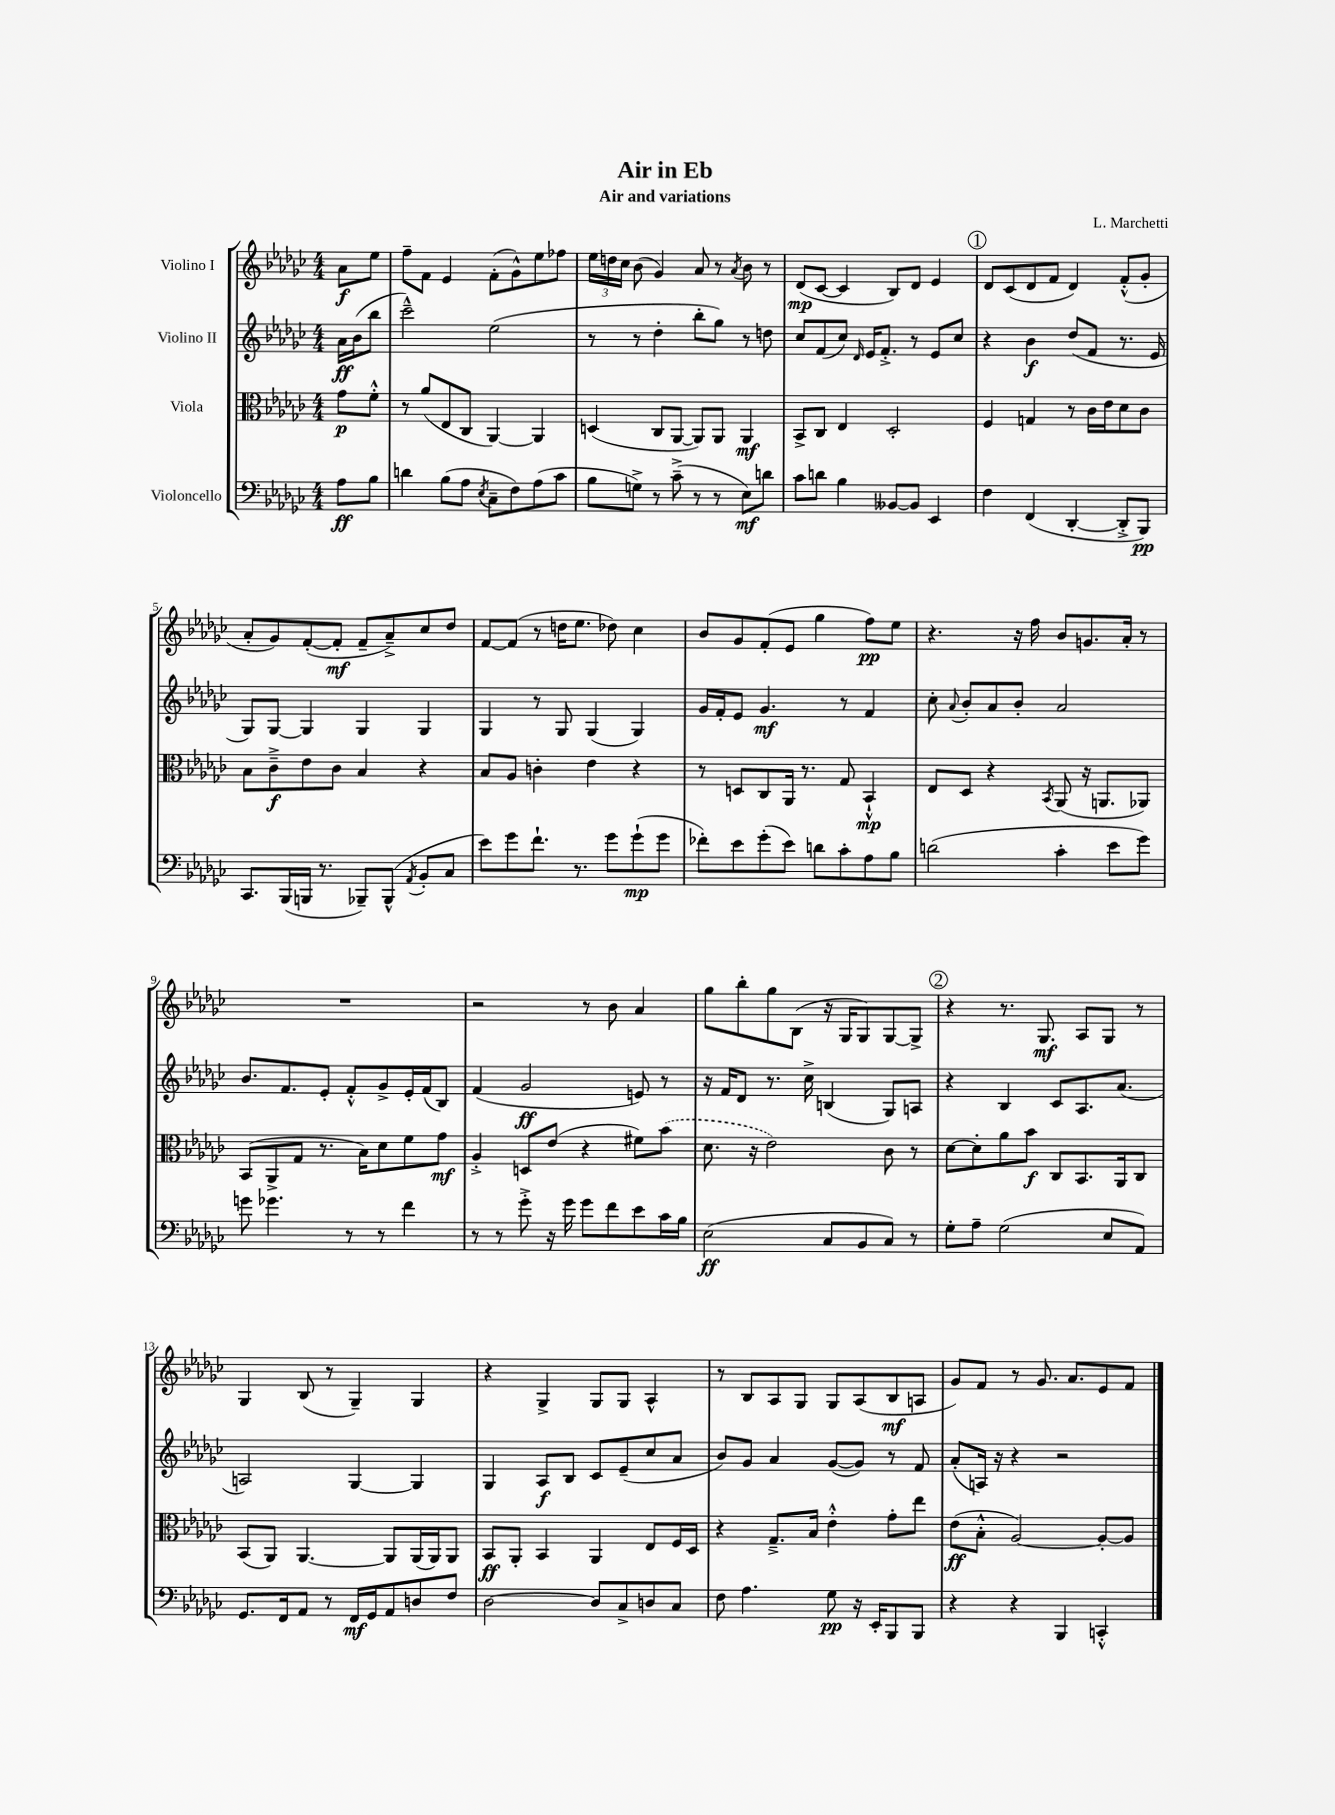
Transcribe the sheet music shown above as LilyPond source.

\header { title = "Air in Eb" composer = "L. Marchetti" subtitle = "Air and variations" }
<<
\new StaffGroup <<
\new Staff = "s0" \with { instrumentName = "Violino I" } {
    \clef treble \key ges \major \numericTimeSignature \time 4/4 \partial 4
    \autoBeamOff aes'8[\f ees''8] |
    f''8[-- f'8] ees'4 f'8[-.( ges'8-^) ees''8 fes''8] |
    \tuplet 3/2 { ees''16[ d''16 ces''16] } bes'8( ges'4) aes'8 r8 \acciaccatura { aes'8 } bes'8 r8 |
    des'8[\mp( ces'8]~ ces'4 bes8[) des'8] ees'4 |
    \mark \markup { \circle "1" } des'8[ ces'8( des'8 f'8] des'4) f'8[-.-^( ges'8]-. |
    aes'8[-. ges'8) f'8~-.( f'8]-.\mf f'8[-- aes'8--->) ces''8 des''8] |
    f'8[~ f'8]( r8 d''16[ ees''8.] des''8) ces''4 |
    bes'8[ ges'8 f'8-.( ees'8] ges''4 f''8[\pp) ees''8] |
    r4. r16 f''16 bes'8[ g'8. aes'16]-. r8 |
    R1 |
    r2 r8 bes'8 aes'4 |
    ges''8[ bes''8-. ges''8 bes8]( r16 ges16[ ges8) ges8~ ges8]-> |
    \mark \markup { \circle "2" } r4 r8. ges8.\mf aes8[ ges8] r8 |
    ges4 bes8( r8 ges4--) ges4 |
    r4 ges4-> ges8[ ges8] aes4-^ |
    r8 bes8[ aes8 ges8] ges8[ aes8( bes8\mf a8] |
    ges'8[) f'8] r8 ges'8. aes'8.[ ees'8 f'8] \bar "|." |
}
\new Staff = "s1" \with { instrumentName = "Violino II" } {
    \clef treble \key ges \major \numericTimeSignature \time 4/4 \partial 4
    \autoBeamOff aes'16[\ff bes'16( bes''8] |
    ces'''2---^) ees''2( |
    r8 r8 des''4-. bes''8[-. ges''8]) r8 d''8 |
    ces''8[ f'8( ces''8]) \grace { des'16 } ees'16[ f'8.]-.-> r8 ees'8[ ces''8] |
    \mark \markup { \circle "1" } r4 bes'4\f des''8[( f'8] r8. ees'16 |
    ges8[) ges8]~ ges4 ges4 ges4 |
    ges4 r8 ges8 ges4( ges4) |
    ges'16[ f'16-. ees'8] ges'4.\mf r8 f'4 |
    ces''8-. \appoggiatura { aes'8 } bes'8[-. aes'8 bes'8]-. aes'2 |
    bes'8.[ f'8. ees'8]-. f'8[-.-^ ges'8-> ees'16-. f'16( bes8]) |
    f'4( ges'2\ff e'8) r8 |
    r16 f'16[ des'8] r8. ces''16-> b4( ges8[) a8] |
    \mark \markup { \circle "2" } r4 bes4 ces'8[ aes8. aes'8.]( |
    a2) ges4~ ges4 |
    ges4 aes8[\f bes8] ces'8[ ees'8--( ces''8 aes'8] |
    bes'8[) ges'8] aes'4 ges'8[~( ges'8]) r8 f'8 |
    aes'8[-.( a16]) r16 r4 r2 \bar "|." |
}
\new Staff = "s2" \with { instrumentName = "Viola" } {
    \clef alto \key ges \major \numericTimeSignature \time 4/4 \partial 4
    \autoBeamOff ges'8[\p f'8]-.-^ |
    r8 aes'8[( ees8 ces8] aes,4~) aes,4 |
    d4( ces8[ aes,8]~ aes,8[) aes,8] aes,4\mf |
    bes,8[-> ces8] ees4 des2-. |
    \mark \markup { \circle "1" } f4 g4 r8 ces'16[ ees'16 des'8 ces'8] |
    bes8[ ces'8--->\f ees'8 ces'8] bes4 r4 |
    bes8[ aes8] c'4-. ees'4 r4 |
    r8 d8[ ces8 aes,16] r8. ges8 bes,4-!-^\mp |
    ees8[ des8] r4 \acciaccatura { bes,8 } aes,8( r16 a,8.[ aes,8]) |
    bes,8[( aes,8-> ges8] r8. bes16[) des'8 f'8 ges'8]\mf |
    aes4-.-> d8[ ees'8]( r4 fis'8[) \once \slurDashed bes'8]( |
    des'8. r16 ees'2) ces'8 r8 |
    \mark \markup { \circle "2" } des'8[~ des'8-. aes'8 bes'8]\f ces8[ bes,8. aes,16 ces8] |
    bes,8[( aes,8]) aes,4.~ aes,8[ aes,16( aes,16) aes,8] |
    bes,8[\ff aes,8]-. bes,4 aes,4 ees8[ f16 des16] |
    r4 ges8.[---> bes16] ees'4-.-^ ges'8[-. ees''8] |
    ees'8[\ff( bes8]-.-^ aes2~) aes8[~-. aes8] \bar "|." |
}
\new Staff = "s3" \with { instrumentName = "Violoncello" } {
    \clef bass \key ges \major \numericTimeSignature \time 4/4 \partial 4
    \autoBeamOff aes8[\ff bes8] |
    d'4 bes8[( aes8] \acciaccatura { ees8 } ces8[-- f8) aes8( ces'8] |
    bes8[ g8]->) r8 ces'8--->( r8 r8 ees8[\mf) d'8] |
    ces'8[ d'8] bes4 beses,8[~ beses,8] ees,4 |
    \mark \markup { \circle "1" } f4 f,4( des,4~-. des,8[-.-> bes,,8]\pp) |
    ces,8.[ bes,,16( b,,16] r8. bes,,8[--) bes,,8]-^( \acciaccatura { aes,8 } bes,8[-. ces8] |
    ees'8[) ges'8 f'8.]-! r8. ges'8[ ges'8-!\mp( ges'8] |
    fes'8[-.) ees'8 ges'8-.( ees'8]) d'8[ ces'8-. aes8 bes8] |
    d'2( ces'4-. ees'8[ ges'8]) |
    g'8 ges'4. r8 r8 f'4 |
    r8 r8 ges'8-.-> r16 ges'16 ges'8[ f'8 ees'8 ces'16 bes16] |
    ees2\ff( ces8[ bes,8 ces8]) r8 |
    \mark \markup { \circle "2" } ges8[-. aes8]-- ges2( ees8[ aes,8]) |
    ges,8.[ f,16 aes,8] r8 f,16[\mf ges,16 aes,8 d8 f8] |
    des2~ des8[ ces8-> d8 ces8] |
    f8 aes4. ges8\pp r16 ees,16[-. bes,,8 bes,,8] |
    r4 r4 bes,,4 c,4-.-^ \bar "|." |
}
>>
>>
